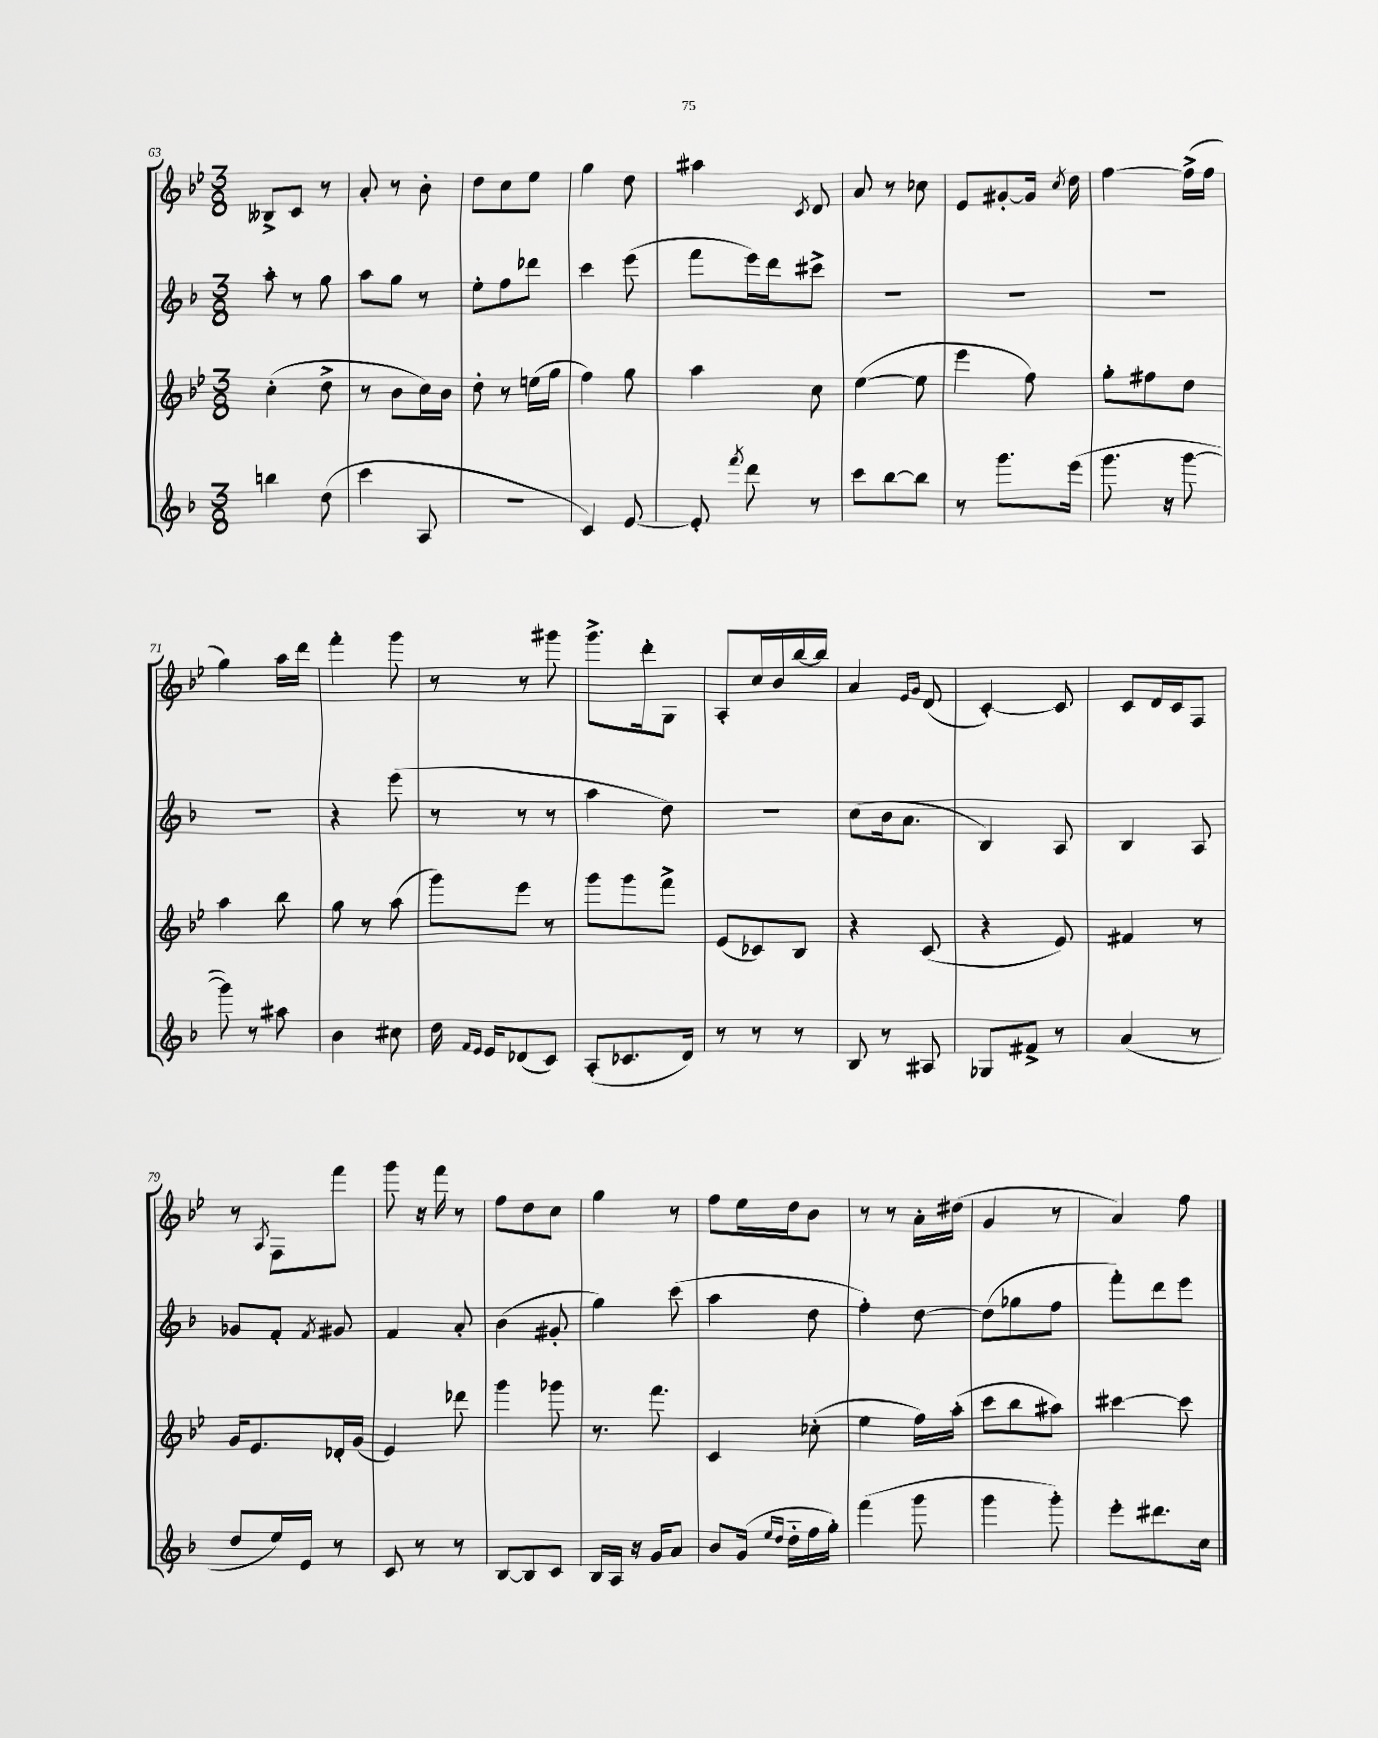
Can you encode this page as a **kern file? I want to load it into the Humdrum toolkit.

**kern	**kern	**kern	**kern
*staff4	*staff3	*staff2	*staff1
*clefG2	*clefG2	*clefG2	*clefG2
*k[b-]	*k[b-e-]	*k[b-]	*k[b-e-]
*M3/8	*M3/8	*M3/8	*M3/8
4bb	(4cc'	8aa'	8B--^
.	.	8r	8c
(8dd	8dd^	8gg	8r
=	=	=	=
4ccc	8r	8aa	8a'
.	8b-	8gg	8r
8A	16cc)	8r	8b-'
.	16b-	.	.
=	=	=	=
4.r	8dd'	8ee'	8dd
.	8r	8ff	8cc
.	(16ee	8ddd-	8ee-
.	16gg	.	.
=	=	=	=
4c)	4ff)	4ccc	4gg
[8e	8gg	(8eee	8dd
=	=	=	=
8e']	4aa	8fff	4aa#
8qfff	.	.	.
8ddd	.	16eee)	.
.	.	16ddd	.
.	.	.	8qc
8r	8cc	8ccc#^	8d
=	=	=	=
8ccc	([4ee-	4.r	8a
[8bb-	.	.	8r
8bb-]	8ee-]	.	8cc-
=	=	=	=
8r	4eee-	4.r	8e-
8.ggg	.	.	[8g#'
.	8ff)	.	16g#]
.	.	.	8qcc
(16eee	.	.	16dd
=	=	=	=
8.ggg	8gg'	4.r	[4ff
.	8ff#	.	.
16r	.	.	.
[8ggg	8dd	.	(16ff^]
.	.	.	16ff
=	=	=	=
8ggg])	4aa	4.r	4gg)
8r	.	.	.
8aa#	8bb-	.	16aa
.	.	.	16ddd
=	=	=	=
4b-	8gg	4r	4fff'
.	8r	.	.
8cc#	(8aa	(8eee	8ggg
=	=	=	=
16dd	8ggg)	8r	8r
16qqf	.	.	.
16qqe	.	.	.
16e	.	.	.
(8d-	8eee-	8r	8r
8c)	8r	8r	8ggg#
=	=	=	=
(8A'	8ggg	4aa	8.ggg^
8.c-	8ggg	.	.
.	.	.	16ddd'
.	8fff^	8dd)	8G
16d)	.	.	.
=	=	=	=
8r	(8e-	4.r	8A'
8r	8c-)	.	16cc
.	.	.	16b-
8r	8B-	.	[16bb-
.	.	.	16bb-]
=	=	=	=
8B-	4r	(8cc	4a
8r	.	16b-	.
.	.	8.a	.
.	.	.	16qqe-
.	.	.	16qqg
8A#	(8c	.	(8d
=	=	=	=
8G-	4r	4B-)	[4c')
8f#^	.	.	.
8r	8e-)	8A	8c]
=	=	=	=
(4a	4f#	4B-	8c
.	.	.	16d
.	.	.	16c
8r	8r	8A	8F
=	=	=	=
8dd	16g	8g-	8r
.	8.e-	.	.
.	.	.	8qA
16ee)	.	8f'	8F
16e	.	.	.
.	.	8qf	.
8r	16d-'	8g#	8fff
.	(16g	.	.
=	=	=	=
8c	4e-)	4f	8ggg
8r	.	.	16r
.	.	.	16fff
8r	8ddd-	8a'	8r
=	=	=	=
[8B-	4ggg	(4b-	8ff
8B-]	.	.	8dd
8c	8ggg-	8g#'	8cc
=	=	=	=
16B-	8.r	4gg)	4gg
16A	.	.	.
16r	.	.	.
16g	8.fff	.	.
8a	.	(8ccc	8r
=	=	=	=
8b-	4c	4aa	8ff
(16g	.	.	16ee-
16qqee	.	.	.
16qqdd	.	.	.
16dd'~	.	.	16dd
16ff	(8cc-'	8dd	8b-
16gg')	.	.	.
=	=	=	=
(4fff	4ee-	4ff')	8r
.	.	.	8r
8ggg	16ff)	[8dd	16a'
.	(16aa'	.	(16dd#
=	=	=	=
4ggg	8ccc	(8dd]	4g
.	8bb-	8gg-	.
8ggg')	8aa#)	8ff	8r
=	=	=	=
8eee'	[4ccc#	8fff')	4a)
8.ddd#	.	8ddd	.
.	8ccc#]	8eee	8ff
16cc	.	.	.
==	==	==	==
*-	*-	*-	*-
